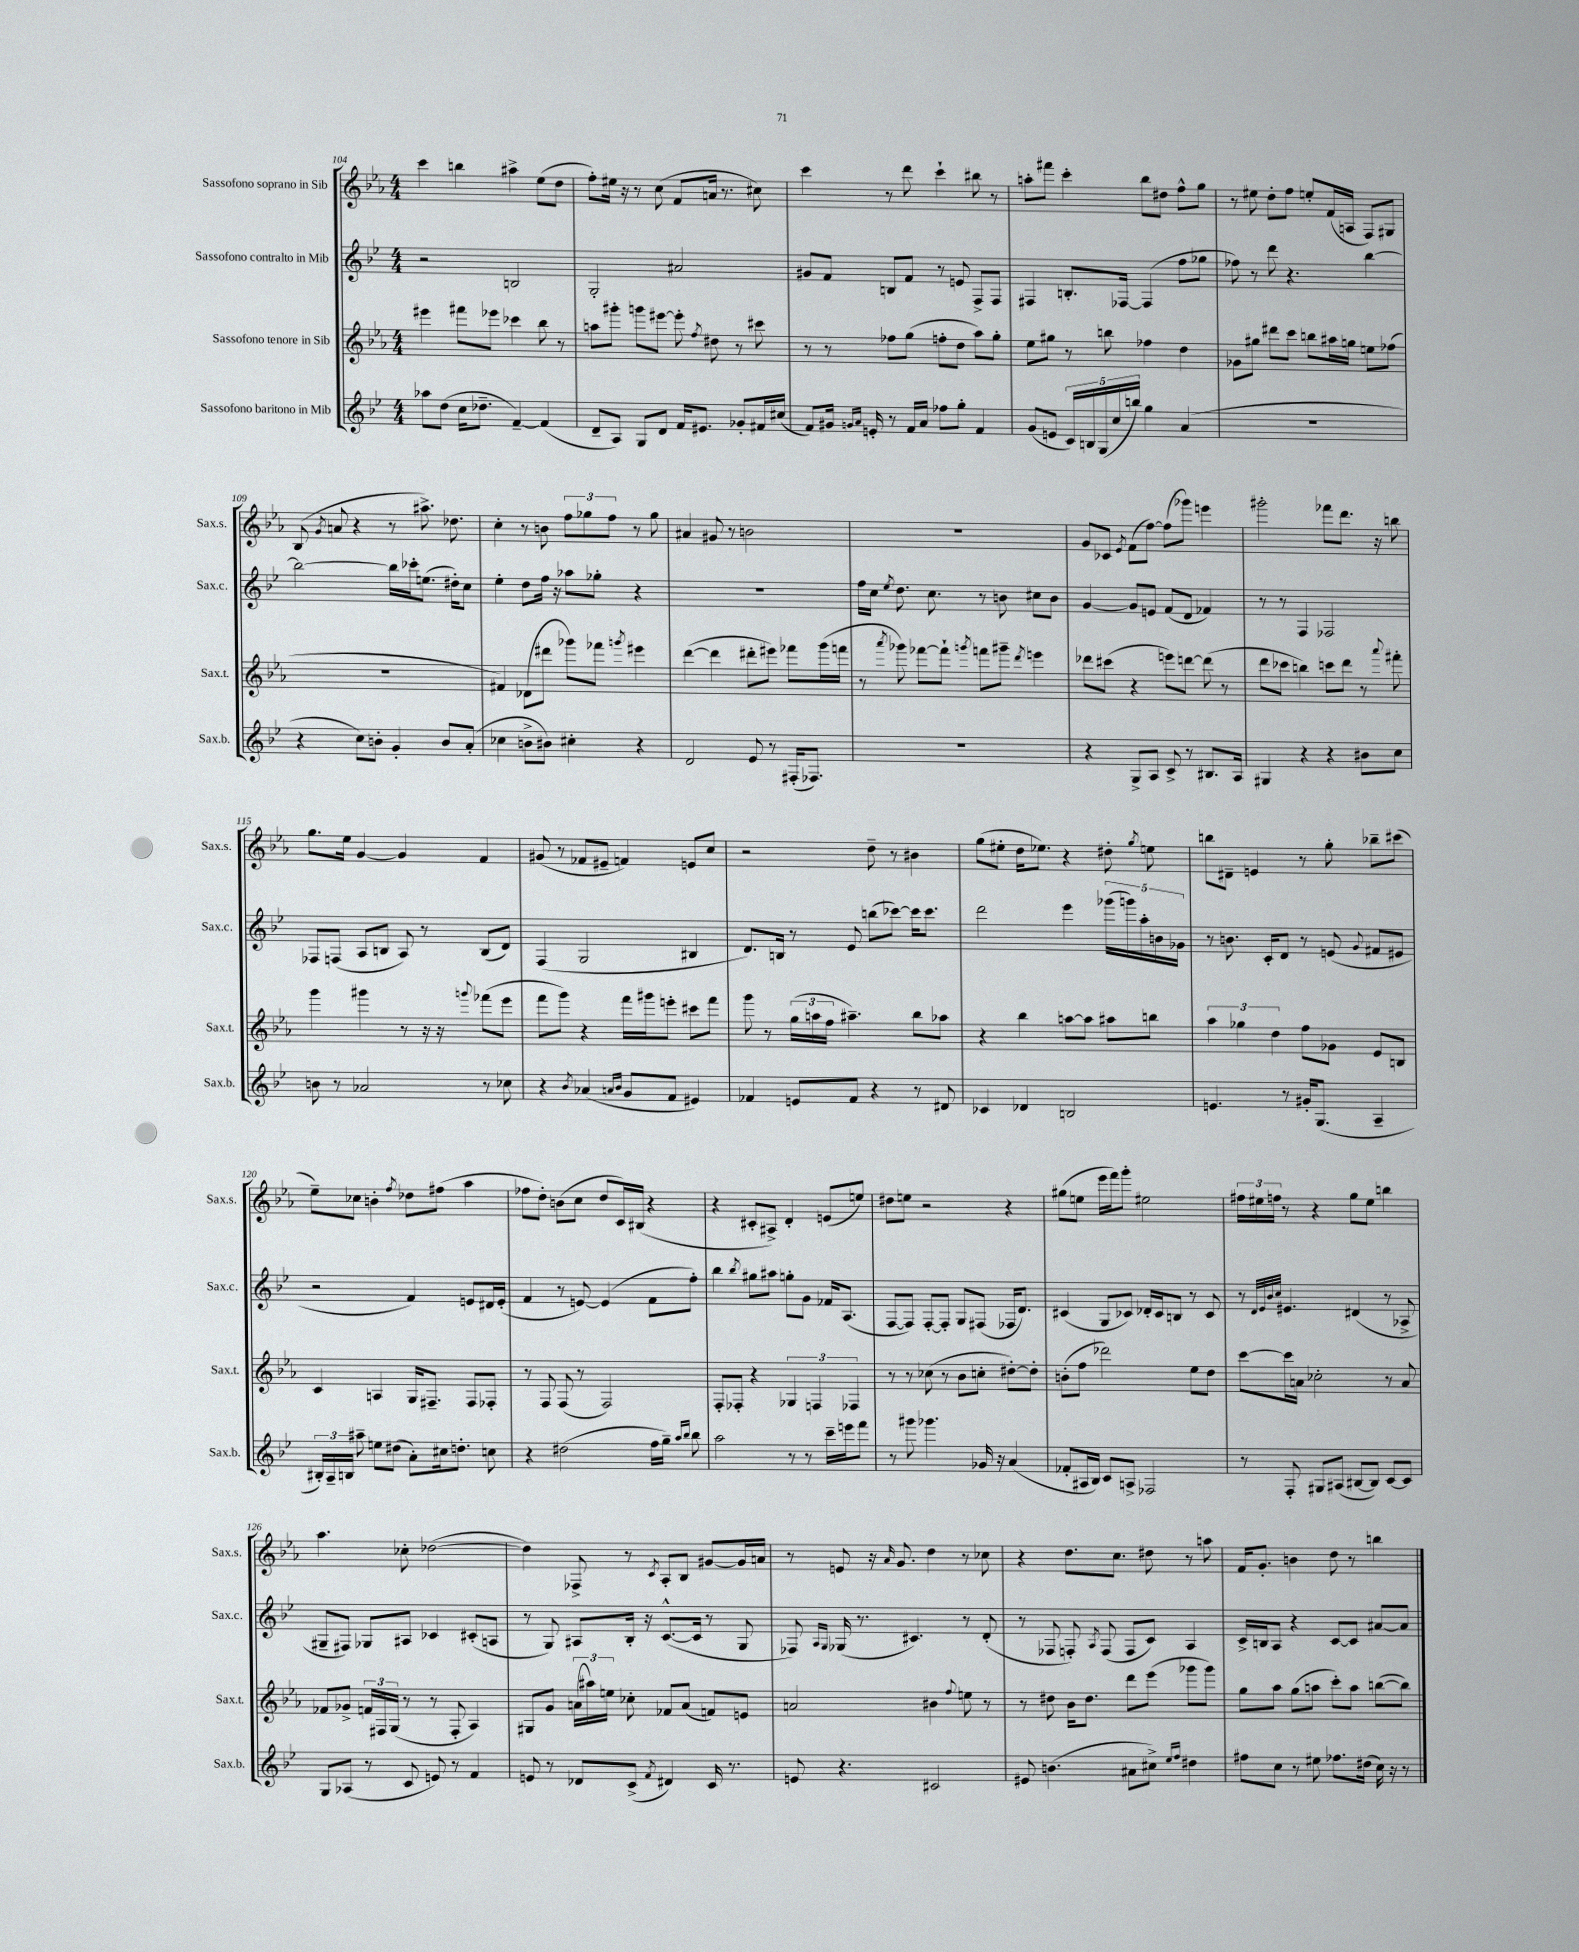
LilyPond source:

<<
\new StaffGroup <<
\new Staff = "s0" \with { instrumentName = "Sassofono soprano in Sib" shortInstrumentName = "Sax.s." } {
    \clef treble \key ees \major \numericTimeSignature \time 4/4
    \autoBeamOff c'''4 b''4 ais''4-> ees''8[( d''8] |
    f''8[-.) eis''16] r16 r8 c''8( f'8[ a'16] r8. cis''8) |
    c'''4 r8 d'''8 c'''4-! bis''8 r8 |
    a''8[-. fis'''8] c'''4-. bes''8[ dis''8] f''8[-^ g''8] |
    r8 eis''8 d''8[-. f''8] e''8[-. f'16( a16] f8[) gis8] |
    bes8( \acciaccatura { g'8 } a'8 r4 r8 ais''8.->) des''8. |
    c''4-. r8 b'8 \tuplet 3/2 { f''8[ ges''8 f''8] } r8 ges''8 |
    ais'4 gis'8 r8 b'2 |
    R1 |
    g'8[ ces'8] \acciaccatura { ees'8 } f'8[( f''8]~) f''8[( ges'''8]) e'''4 |
    gis'''2-. fes'''8[ d'''8.] r16 b''8 |
    g''8.[ ees''16] g'4~ g'4 f'4 |
    gis'8( r8 fes'8[ eis'8]-- f'4) e'8[ c''8] |
    r2 d''8-- r8 bis'4 |
    g''8[( eis''8]-. d''16[ ees''8.]) r4 dis''8-. \acciaccatura { g''8 } e''8 |
    b''8[ dis'8]-- e'4 r8 g''8-. bes''8[-- cis'''8]( |
    ees''8[--) ces''8] b'4-. \acciaccatura { f''8 } des''8[ fis''8]( aes''4 |
    fes''8[ d''8]-.) b'8[( c''8] d''8[ c'16) bis16]( r4 |
    r4 cis'8[-. ais8]->) d'4-. e'8[( e''8]) |
    dis''8[ e''8] r2 r4 |
    gis''8[( e''8] ees'''16[ f'''16) g'''8]-. eis''2 |
    \tuplet 3/2 { fis''16[ eis''16 f''16] } r8 r4 g''8[ eis''8] b''4 |
    aes''4. ces''8-. des''2~( |
    des''4) fes8-> r8 \acciaccatura { c'8 } aes8[-. bes8] gis'8[~ gis'16 a'16] |
    r8 e'8 r16 \grace { aes'16 } g'8. d''4 r8 ces''8 |
    r4 d''8.[ c''8.] dis''8 r8 a''8 |
    f'16[ g'8.]-. b'4 d''8 r8 b''4 \bar "|." |
}
\new Staff = "s1" \with { instrumentName = "Sassofono contralto in Mib" shortInstrumentName = "Sax.c." } {
    \clef treble \key bes \major \numericTimeSignature \time 4/4
    \autoBeamOff r2 b2 |
    g2-. ais'2 |
    gis'8[ f'8] b8[ f'8] r8 e'8 f8[-> f8] |
    fis4 b8.[-. fes16]~ fes4( f''8[ ges''8] |
    fes''8) r8 d'''8 r4. bes''4~ |
    bes''2~ bes''16[ ces'''16-. e''8.]( dis''16[-.) c''8] |
    ees''4-. d''8[ f''16] r16 aes''8[ ges''8]-. r4 |
    R1 |
    f''16[ c''16] \acciaccatura { ees''8 } d''8. c''8. r8 b'8 cis''8[ b'8] |
    g'4~ g'8[ e'8] f'8[( d'8] fes'4) |
    r8 r8 f4 fes2 |
    fes8[ f8]( a8[ b8] a8) r8 b8[( d'8]) |
    f4( g2 bis4 |
    d'8.[) b16] r8 ees'8 b''8[( ces'''8]~) ces'''16[ ces'''8.] |
    d'''2 ees'''4 \tuplet 5/4 { ges'''16[( g'''16) a''16-. b'16 ges'16] } |
    r8 b'8. c'16[-. d'8] r8 e'8( \appoggiatura { g'8 } fis'8[ eis'8] |
    r2 f'4) e'8[ dis'16 e'16]-.( |
    f'4 r8 e'8~) e'4( f'8[ f''8]-.) |
    bes''4 \acciaccatura { bes''8 } gis''8[ ais''8] g''8[-. g'8] fes'16[ a8.]( |
    f8[~ f8]) f8[~-. f8]-. g8[ fis8]( fes16[ d'8.]) |
    cis'4( g8[ ces'8]) des'16[-. ces'16 b8] r8 ces'8 |
    r8 \grace { d'32[ ees'32 bes'32 c''32] } eis'4. dis'4( r8 aes8-> |
    gis8[-- fis8]) ges8[ ais8] ces'4 cis'8[-.( a8] |
    r8 g8) ais8[ bes16]-. r16 c'8.[~-^( c'16] r8 g8 |
    fes8) \grace { a16[ g16] } ges16( r8. cis'4.) r8 d'8-.( |
    r8 fes8 f8-.) \acciaccatura { a8 } f8( f8[ c'8]) a4 |
    c'16[-> b16 a8] r4 c'8[~ c'8] ais'8[~ ais'8] \bar "|." |
}
\new Staff = "s2" \with { instrumentName = "Sassofono tenore in Sib" shortInstrumentName = "Sax.t." } {
    \clef treble \key ees \major \numericTimeSignature \time 4/4
    \autoBeamOff eis'''4 fis'''8[ ees'''8] ces'''4 bes''8 r8 |
    a''8[ gis'''8]-. g'''8[ eis'''8]~ eis'''8-. \acciaccatura { f''8 } dis''8 r8 cis'''8 |
    r8 r8 fes''8[ g''8]( f''8[-. d''8] aes''8[) g''8]-. |
    ees''8[ gis''8] r8 b''8 fes''4 d''4 |
    ges'8[ gis''8] dis'''8[ c'''8] b''8[ ais''16 g''16] e''8[ fes''8]( |
    R1 |
    fis'4) des'8[( dis'''8] ges'''8[) fes'''8] \acciaccatura { g'''8 } eis'''4 |
    d'''4~( d'''4 dis'''8[-. eis'''8]) fes'''8[ g'''16( f'''16] |
    r8 \acciaccatura { aes'''8 } ges'''8) fes'''8[~ fes'''8]-! \acciaccatura { g'''8 } f'''8[ gis'''8]-- \acciaccatura { d'''8 } e'''4 |
    des'''8[ cis'''8]( r4 e'''8[) d'''8]~ d'''8( r8 |
    d'''8[ ces'''8] b''4) c'''8[ d'''8] r8 \appoggiatura { aes'''8 } fis'''8-. |
    g'''4 gis'''4 r8 r16 r16 \appoggiatura { g'''8 } fes'''8[( ees'''8] |
    f'''8[ g'''8]) r4 f'''16[ gis'''16 e'''8]-. cis'''8[ f'''8] |
    g'''8 r8 \tuplet 3/2 { g''16[( a''16 f''16] } ais''4.--) bes''8[ aes''8] |
    r4 bes''4 a''8[~ a''8] ais''8[ b''8] |
    \tuplet 3/2 { aes''4 ges''4 d''4 } f''8[ ges'8] ees'8[ b8] |
    c'4 a4 g16[ fis8.]-- fis8[ fes8]-. |
    r8 f8 f8( r8 f2) |
    f8[-. fes8]-. r4 \tuplet 3/2 { ges4 f4 fes4 } |
    r8 r8 ces''8( r8 bes'8[ c''8]-. dis''8[~-.) dis''8]-. |
    b'8[-.( f''8] des'''2) ees''8[ d''8] |
    c'''8[~ c'''16 a'16] ces''2-. r8 a'8 |
    fes'8[ ges'8]-> \tuplet 3/2 { f'16[ fis16 g16]( } r8 r8 fis8-. aes4) |
    gis8[ g'8] \tuplet 3/2 { a'16[( ais''16) e''16] } ces''8-. fes'8[ a'8]( f'8[) e'8] |
    a'2 bis'4 \appoggiatura { f''8 } e''8 r8 |
    r8 dis''8 bes'16[ dis''8.] d'''8[ ees'''8]( ges'''8[ ges'''8]) |
    g''8[ aes''8] g''8[( a''8] c'''8[-.) a''8] b''8[~( b''8]) \bar "|." |
}
\new Staff = "s3" \with { instrumentName = "Sassofono baritono in Mib" shortInstrumentName = "Sax.b." } {
    \clef treble \key bes \major \numericTimeSignature \time 4/4
    \autoBeamOff aes''8[ d''8]( c''16[ des''8.]-- f'4~--) f'4( |
    d'8[-- a8]) g8[ d'8] f'16[ eis'8.] ges'8[-. fis'16 cis''16]( |
    f'8[) gis'16] \grace { g'16[ a'16] } e'16-. r8 f'16[ a'16] fes''8[ g''8]-. f'4 |
    g'8[( e'8] \tuplet 5/4 { c'16[) b16 g16( c''16 b''16]) } g''4 a'4( |
    R1 |
    r4 c''8[) b'8]-. g'4-. b'8[ a'8]-.( |
    ces''4 b'8[-> bis'8]) cis''4-. r4 |
    d'2 ees'8 r8 fis16[-.( fes8.]) |
    R1 |
    r4 g8[-> a8] c'8-> r8 bis8.[ a16] |
    gis4 r4 r4 bis'8[ c''8] |
    b'8 r8 aes'2 r8 ces''8 |
    r4 \acciaccatura { bes'8 } aes'4( \grace { a'16[ bes'16] } g'8[ f'8] eis'4) |
    fes'4 e'8[ fes'8] r4 r8 dis'8 |
    ces'4 des'4 b2 |
    e'4. r8 gis'16[-. g8.]( a4-- |
    \tuplet 3/2 { bis16[-.) a16-- b16] } ais''8-- e''8[ dis''8]( a'8[-.) cis''16 d''8.]-. c''8 |
    r4 dis''2( f''16[ g''16]--) \grace { a''16[ bes''16] } bes''8 |
    a''2 r8 r8 c'''16[-- e'''16 f'''8] |
    r8 gis'''8 ges'''4. ges'16 r16 a'4( |
    fes'8[-. ais16 bes16]) c'8[ a8]-> fes2 |
    r8 f8-. gis8[ ais8]( bis8[~ bis8]) c'8[~ c'8] |
    g8[ aes8]( r8 c'8 e'8) r8 f'4 |
    e'8 r8 des'8[ c'8]->( \acciaccatura { f'8 } dis'4) c'16 r8. |
    e'8 r4. cis'2 |
    eis'8 b'4.( ais'8[ cis''8]->) \grace { ees''16[ f''16] } dis''4 |
    fis''8[ c''8] r8 eis''8 fes''8.[ dis''16]( c''16) r16 r8 \bar "|." |
}
>>
>>
\layout { \context { \Score currentBarNumber = #104 } }
